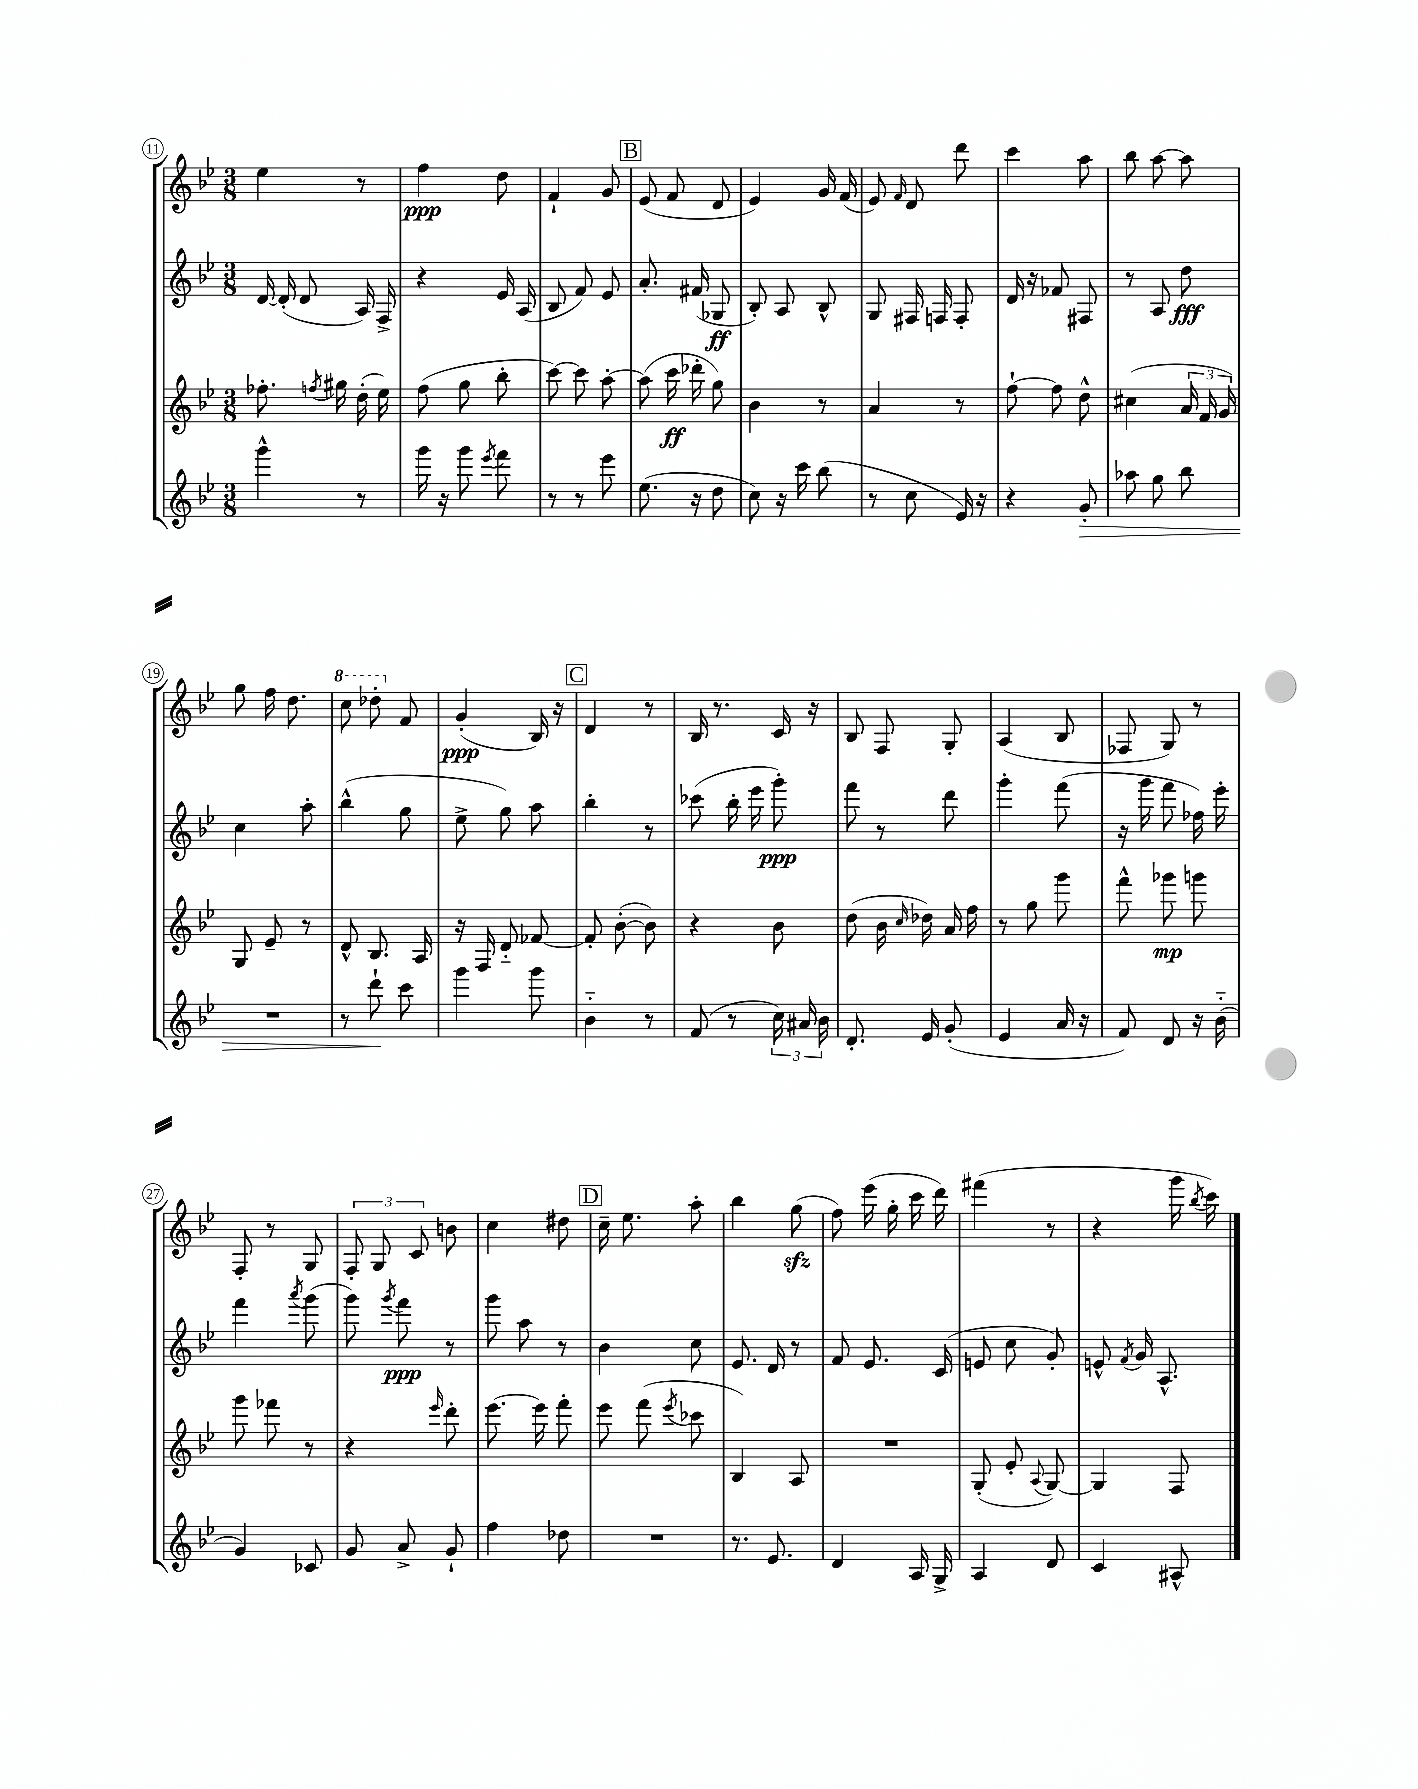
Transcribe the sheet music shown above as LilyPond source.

<<
\new StaffGroup <<
\new Staff = "s0" {
    \clef treble \key bes \major \numericTimeSignature \time 3/8
    \autoBeamOff ees''4 r8 |
    f''4\ppp d''8 |
    f'4-! g'8 |
    \mark \markup { \box "B" } ees'8( f'8 d'8 |
    ees'4) g'16 f'16( |
    ees'8) \grace { f'16 } d'8 d'''8 |
    c'''4 a''8 |
    bes''8 a''8~ a''8 |
    g''8 f''16 d''8. |
    \ottava #1 c'''8 des'''8-. \ottava #0 f'8 |
    g'4-.\ppp( bes16) r16 |
    \mark \markup { \box "C" } d'4 r8 |
    bes16 r8. c'16 r16 |
    bes8 f8 g8-. |
    a4( bes8 |
    fes8 g8) r8 |
    f8-. r8 g8 |
    \tuplet 3/2 { f8-. g8 c'8 } b'8 |
    c''4 dis''8 |
    \mark \markup { \box "D" } c''16-- ees''8. a''8-. |
    bes''4 g''8\sfz( |
    f''8) ees'''16( g''16-. c'''16 d'''16) |
    fis'''4( r8 |
    r4 g'''16 \acciaccatura { bes''8 } c'''16) \bar "|." |
}
\new Staff = "s1" {
    \clef treble \key bes \major \numericTimeSignature \time 3/8
    \autoBeamOff d'16~ d'16-.( d'8 a16) f16-> |
    r4 ees'16 a16( |
    bes8 f'8) ees'8 |
    \mark \markup { \box "B" } a'8.-. fis'16( ges8\ff |
    bes8-.) a8 bes8-^ |
    g8 fis16 f16 f8-. |
    d'16 r16 fes'8 fis8 |
    r8 a8 d''8\fff |
    c''4 a''8-. |
    bes''4-^( g''8 |
    ees''8-> g''8) a''8 |
    \mark \markup { \box "C" } bes''4-. r8 |
    ces'''8( bes''16-. ees'''16 g'''8-.\ppp) |
    f'''8 r8 d'''8 |
    g'''4-. f'''8( |
    r16 g'''16 f'''8 fes''16) ees'''16-. |
    f'''4 \acciaccatura { a'''8 } g'''8( |
    g'''8) \acciaccatura { g'''8 } f'''8\ppp r8 |
    g'''8 a''8 r8 |
    \mark \markup { \box "D" } bes'4 c''8 |
    ees'8. d'16 r8 |
    f'8 ees'8. c'16( |
    e'8 c''8 g'8-.) |
    e'8-^ \acciaccatura { f'8 } g'16 a8.-^ \bar "|." |
}
\new Staff = "s2" {
    \clef treble \key bes \major \numericTimeSignature \time 3/8
    \autoBeamOff fes''8.-. \acciaccatura { f''8 } gis''16 d''16-.( ees''16) |
    f''8( g''8 bes''8-. |
    c'''8~) c'''8 a''8~-. |
    \mark \markup { \box "B" } a''8( c'''16\ff des'''16-. g''8) |
    bes'4 r8 |
    a'4 r8 |
    f''8~-! f''8 d''8-^ |
    cis''4( \tuplet 3/2 { a'16 f'16 g'16) } |
    g8 ees'8-- r8 |
    d'8-^ bes8. a16 |
    r16 f16 d'8-_ fes'8~ |
    \mark \markup { \box "C" } fes'8-. bes'8~-.( bes'8) |
    r4 bes'8 |
    d''8( bes'16 \grace { c''16 } des''16) a'16 f''16 |
    r8 g''8 g'''8 |
    f'''8-^ ges'''8\mp g'''8 |
    g'''8 fes'''8 r8 |
    r4 \grace { ees'''16 } d'''8-. |
    ees'''8.~ ees'''16 f'''8-. |
    \mark \markup { \box "D" } ees'''8 f'''8( \acciaccatura { ees'''8 } ces'''8 |
    bes4) a8 |
    R4. |
    g8-.( ees'8-. \appoggiatura { a8 } g8~) |
    g4 f8 \bar "|." |
}
\new Staff = "s3" {
    \clef treble \key bes \major \numericTimeSignature \time 3/8
    \autoBeamOff g'''4-^ r8 |
    g'''16 r16 g'''8 \acciaccatura { ees'''8 } f'''8 |
    r8 r8 ees'''8 |
    \mark \markup { \box "B" } ees''8.( r16 d''8 |
    c''8) r16 c'''16 bes''8( |
    r8 c''8 ees'16) r16 |
    r4 g'8-.\> |
    aes''8 g''8 bes''8 |
    R4. |
    r8 d'''8-!\! c'''8 |
    g'''4 g'''8 |
    \mark \markup { \box "C" } bes'4-_ r8 |
    f'8( r8 \tuplet 3/2 { c''16) ais'16 bes'16 } |
    d'8.-. ees'16 g'8-.( |
    ees'4 a'16 r16 |
    f'8) d'8 r16 bes'16-_( |
    g'4) ces'8 |
    g'8 a'8-> g'8-! |
    f''4 des''8 |
    \mark \markup { \box "D" } R4. |
    r8. ees'8. |
    d'4 a16 g16-> |
    a4 d'8 |
    c'4 ais8-^ \bar "|." |
}
>>
>>
\layout { \context { \Score currentBarNumber = #11 \override BarNumber.stencil = #(make-stencil-circler 0.1 0.3 ly:text-interface::print) } }
